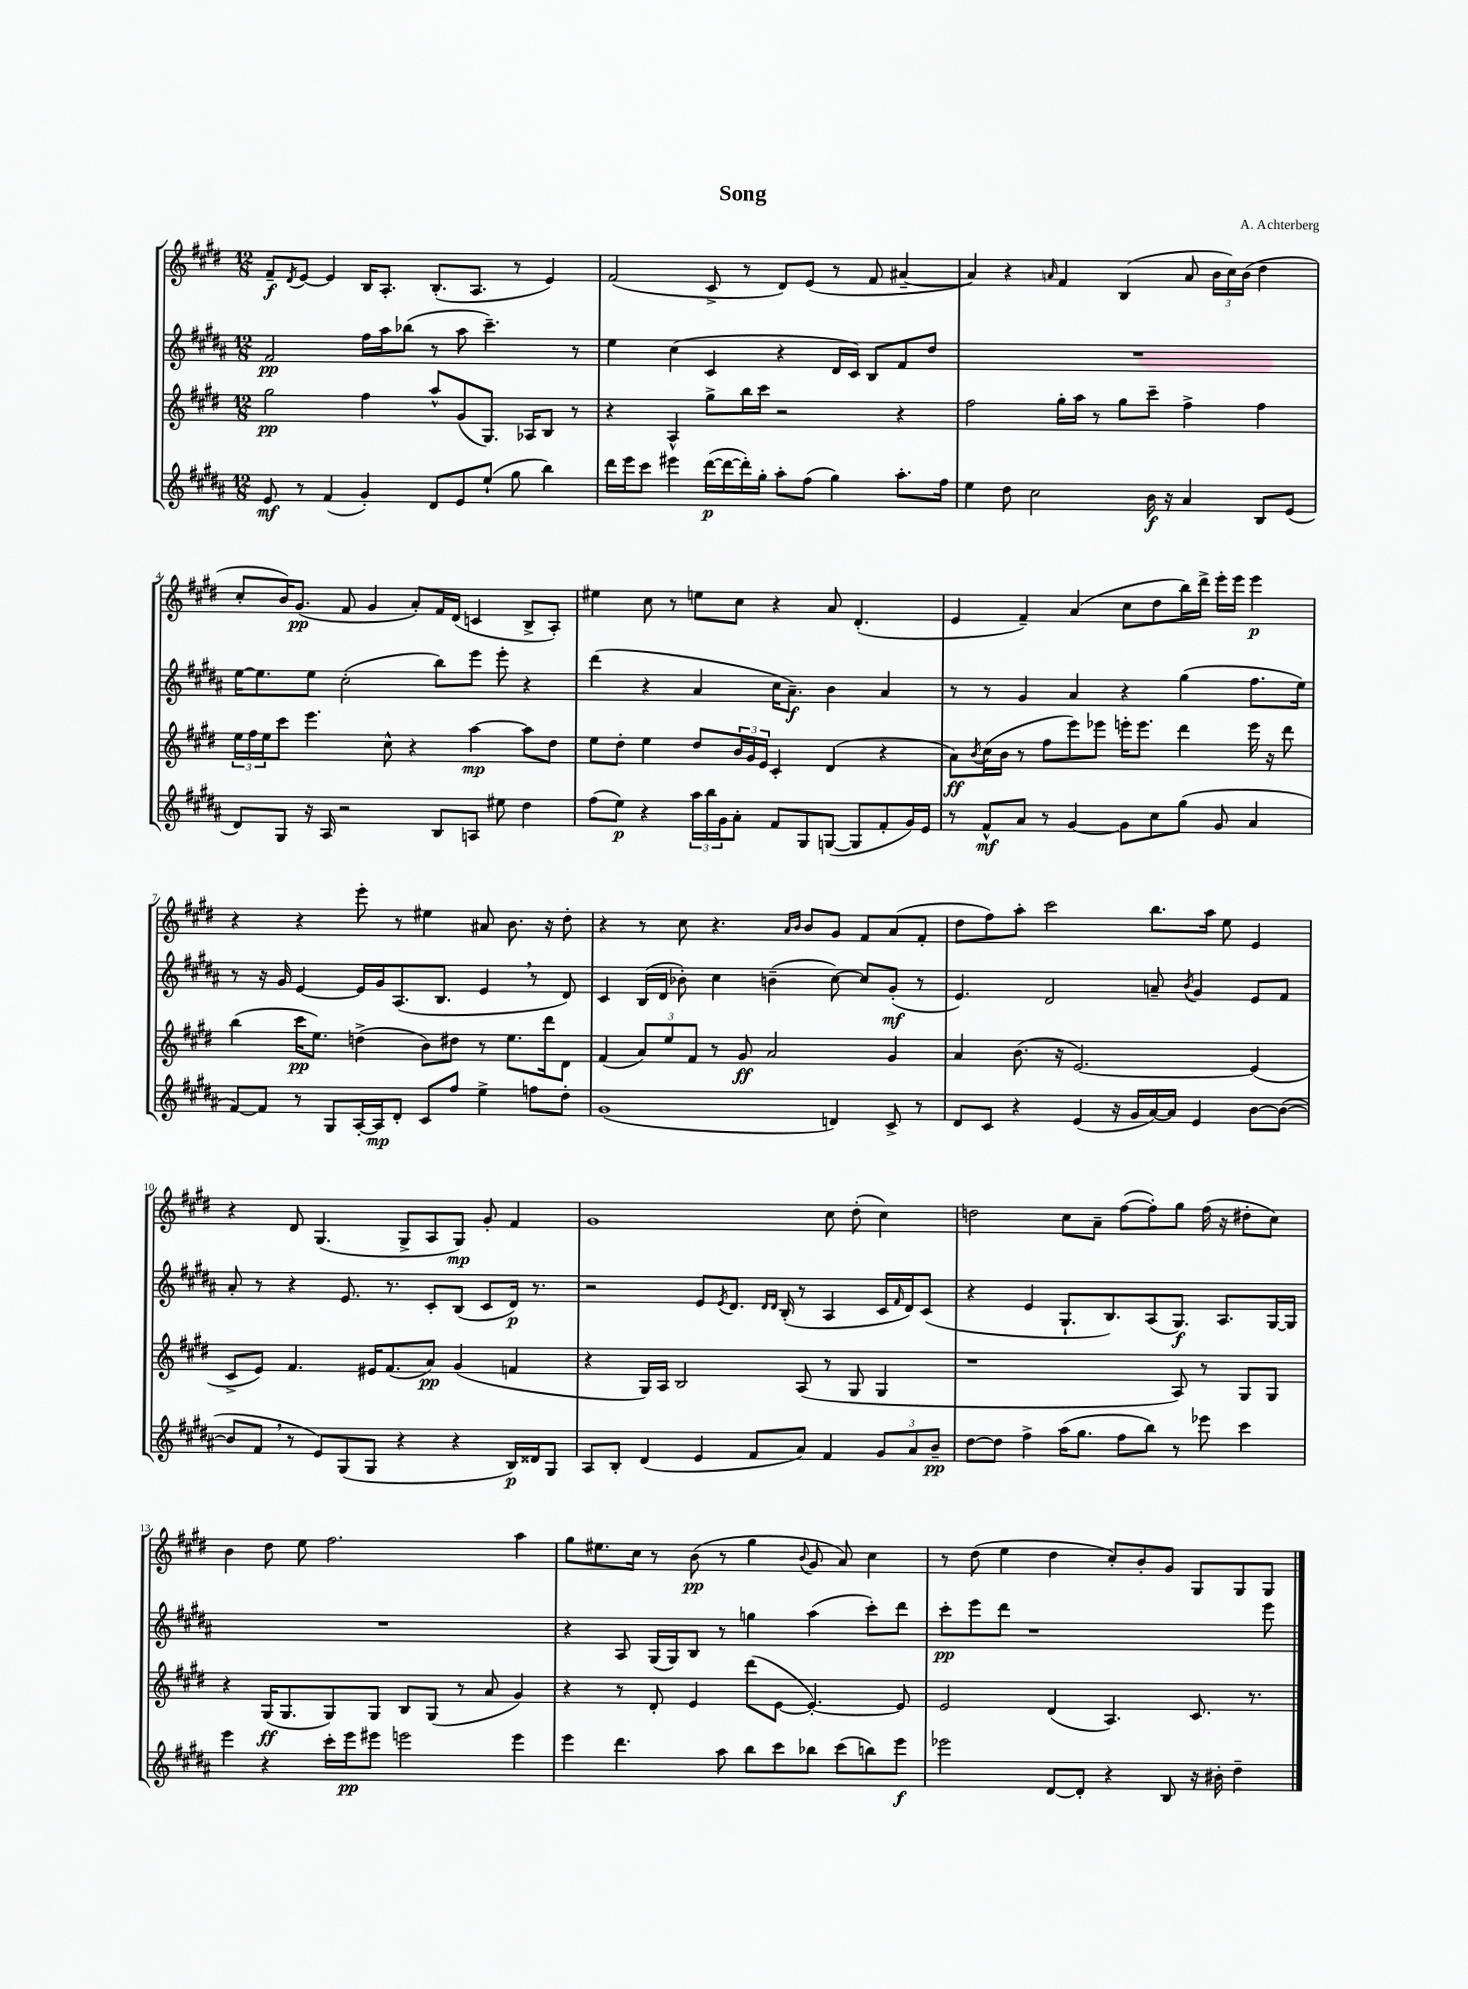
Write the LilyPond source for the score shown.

\header { title = "Song" composer = "A. Achterberg" }
<<
\new StaffGroup <<
\new Staff = "s0" {
    \clef treble \key e \major \numericTimeSignature \time 12/8
    fis'8--\f \acciaccatura { dis'8 } e'8~ e'4 b16 a8.-. b8.-.( a8. r8 e'4) |
    fis'2( cis'8-> r8 dis'8) e'8( r8 fis'8 ais'4~-- |
    ais'4) r4 \grace { a'16 } fis'4 b4( a'8 \tuplet 3/2 { b'16 cis''16) b'16( } dis''4 |
    cis''8-. b'16) gis'8.\pp( fis'8 gis'4 a'8-.) fis'16 dis'16( c'4 b8-> a8-.) |
    eis''4 cis''8 r8 e''8 cis''8 r4 a'8 dis'4.-.( |
    e'4 fis'4--) a'4( cis''8 dis''8 b''16) dis'''16-> e'''16-. e'''16 e'''4\p |
    r4 r4 e'''8-. r8 eis''4 ais'8 b'8. r16 dis''8-. |
    r4 r8 cis''8 r4. \grace { a'16 b'16 } b'8 gis'8 fis'8 a'8( fis'8-. |
    dis''8 fis''8) a''8-. cis'''2 b''8. a''16 e''8 e'4 |
    r4 dis'8 gis4.( gis8-> a8 gis8\mp) gis'8-. fis'4 |
    gis'1 cis''8 dis''8-.( cis''4) |
    d''2 cis''8 a'8-- fis''8~( fis''8-.) gis''8 fis''16( r16 dis''8-. cis''8) |
    b'4 dis''8 e''8 fis''2. a''4 |
    gis''8 eis''8. cis''16 r8 b'8\pp( r8 gis''4 \appoggiatura { b'8 } gis'8 a'8) cis''4 |
    r8 dis''8( e''4 dis''4 cis''8-.) b'8-. gis'8 gis8 gis8 gis8 \bar "|." |
}
\new Staff = "s1" {
    \clef treble \key b \major \numericTimeSignature \time 12/8
    fis'2\pp fis''16 ais''16 bes''8( r8 ais''8 cis'''4.--) r8 |
    e''4 cis''4( cis'4 r4 dis'16 cis'16) b8 fis'8 dis''8 |
    R1. |
    e''16~ e''8. e''8 cis''2-.( b''8) e'''8 e'''8-. r4 |
    dis'''4( r4 ais'4 cis''16 ais'8.--\f) b'4 ais'4 |
    r8 r8 gis'4 ais'4 r4 gis''4( fis''8. e''16) |
    r8 r16 gis'16 e'4~ e'16 gis'16 ais8.( b8. e'4 \breathe r8 dis'8) |
    cis'4 b16( dis'16 bes'8-.) cis''4 b'4--( cis''8~) cis''8 gis'8-.\mf( r8 |
    e'4.) dis'2 a'8-- \acciaccatura { b'8 } gis'4 e'8 fis'8 |
    ais'8-. r8 r4 e'8. r8. cis'8-. b8( cis'8 dis'16\p) r8. |
    r2 e'8 \acciaccatura { e'8 } dis'8. \grace { dis'16 dis'16 } b16-.( r8 ais4 cis'16 \grace { fis'16 } dis'16) cis'8( |
    r4 e'4 gis8.-! b8.) ais8( gis8.\f) ais8. gis16~ gis16 |
    R1. |
    r4 ais8 gis16( gis16) b8 r8 g''4 ais''4( cis'''8-.) dis'''8 |
    cis'''8-.\pp e'''8 dis'''8 r1 e'''8 \bar "|." |
}
\new Staff = "s2" {
    \clef treble \key e \major \numericTimeSignature \time 12/8
    gis''2\pp fis''4 a''8-^ gis'8( gis8.) aes16 b8 r8 |
    r4 a4-^ gis''8-> b''16 cis'''16 r2 r4 |
    fis''2 gis''16-. a''16 r8 gis''8 cis'''8-- fis''4-> fis''4 |
    \tuplet 3/2 { e''16 fis''16 e''16 } cis'''8 e'''4. cis''8-^ r4 a''4~\mp a''8 dis''8 |
    e''8 dis''8-. e''4 dis''8 \tuplet 3/2 { b'16 gis'16 e'16 } cis'4-. dis'4( r4 |
    a'8\ff) \acciaccatura { b'8 } cis''16( b'16 r8 fis''8 e'''8) ees'''8 e'''16-. e'''8. dis'''4 e'''16 r16 dis'''8 |
    b''4( cis'''16\pp e''8.) d''4->( b'8) dis''8 r8 e''8. dis'''16 dis'8 |
    fis'4( \tuplet 3/2 { a'8) e''8 fis'8 } r8 gis'8\ff a'2 gis'4 |
    a'4 b'8.( r16 e'2.~) e'4( |
    cis'8-> e'8) fis'4. eis'16 fis'8.( a'8\pp) gis'4( f'4 |
    r4 gis16) a16 b2 a8( r8 gis8 gis4 |
    r1 a8) r8 gis8 gis8 |
    r4 gis16\ff( gis8. gis8) gis8 b8 gis8( r8 a'8 gis'4) |
    r4 r8 dis'8-. e'4 dis'''8( e'8~ e'4.~-.) e'8 |
    e'2 dis'4( a4.) cis'8. r8. \bar "|." |
}
\new Staff = "s3" {
    \clef treble \key b \major \numericTimeSignature \time 12/8
    e'8\mf r8 fis'4( gis'4-.) dis'8 e'8 e''8-!( gis''8 b''4) |
    dis'''16 e'''16 cis'''8 eis'''4 dis'''16~\p( dis'''16~ dis'''16-.) gis''16-. ais''8-. fis''8( gis''4) ais''8.-. fis''16 |
    e''4 dis''8 cis''2 b'16\f r16 ais'4 b8 e'8( |
    dis'8) gis8 r16 ais16 r2 b8 a8 eis''8 dis''4 |
    fis''8( e''8\p) r4 \tuplet 3/2 { ais''16 b''16 gis'16 } ais'8-. fis'8 gis8 g8~( g8 fis'8-. gis'16) e'16 |
    r8 fis'8-^\mf ais'8 r8 gis'4~ gis'8 cis''8 gis''8( gis'8 ais'4 |
    fis'8~) fis'8 r8 gis8 ais16~-. ais16\mp dis'8-. cis'8 fis''8 e''4-> f''8 dis''8-. |
    gis'1( d'4) cis'8-> r8 |
    dis'8 cis'8 r4 e'4( r16 gis'16 ais'16~) ais'16 e'4 b'8~ b'8~( |
    b'8 fis'8 \breathe r8 e'8) gis8( gis8 r4 r4 b16\p) disis'16 gis8 |
    ais8 b8-. dis'4( e'4 fis'8 ais'8) fis'4 \tuplet 3/2 { gis'8 ais'8 b'8--\pp } |
    dis''8~ dis''8 fis''4-> ais''16( gis''8. fis''8 b''8) r8 ees'''8 cis'''4 |
    e'''4 r4 cis'''16-. e'''16\pp eis'''8 e'''2 e'''4 |
    e'''4 dis'''4. ais''8 b''8 cis'''8 bes''8 cis'''8( b''8) e'''8\f |
    ees'''2 dis'8~ dis'8-. r4 b8 r16 bis'16-. dis''4-- \bar "|." |
}
>>
>>
